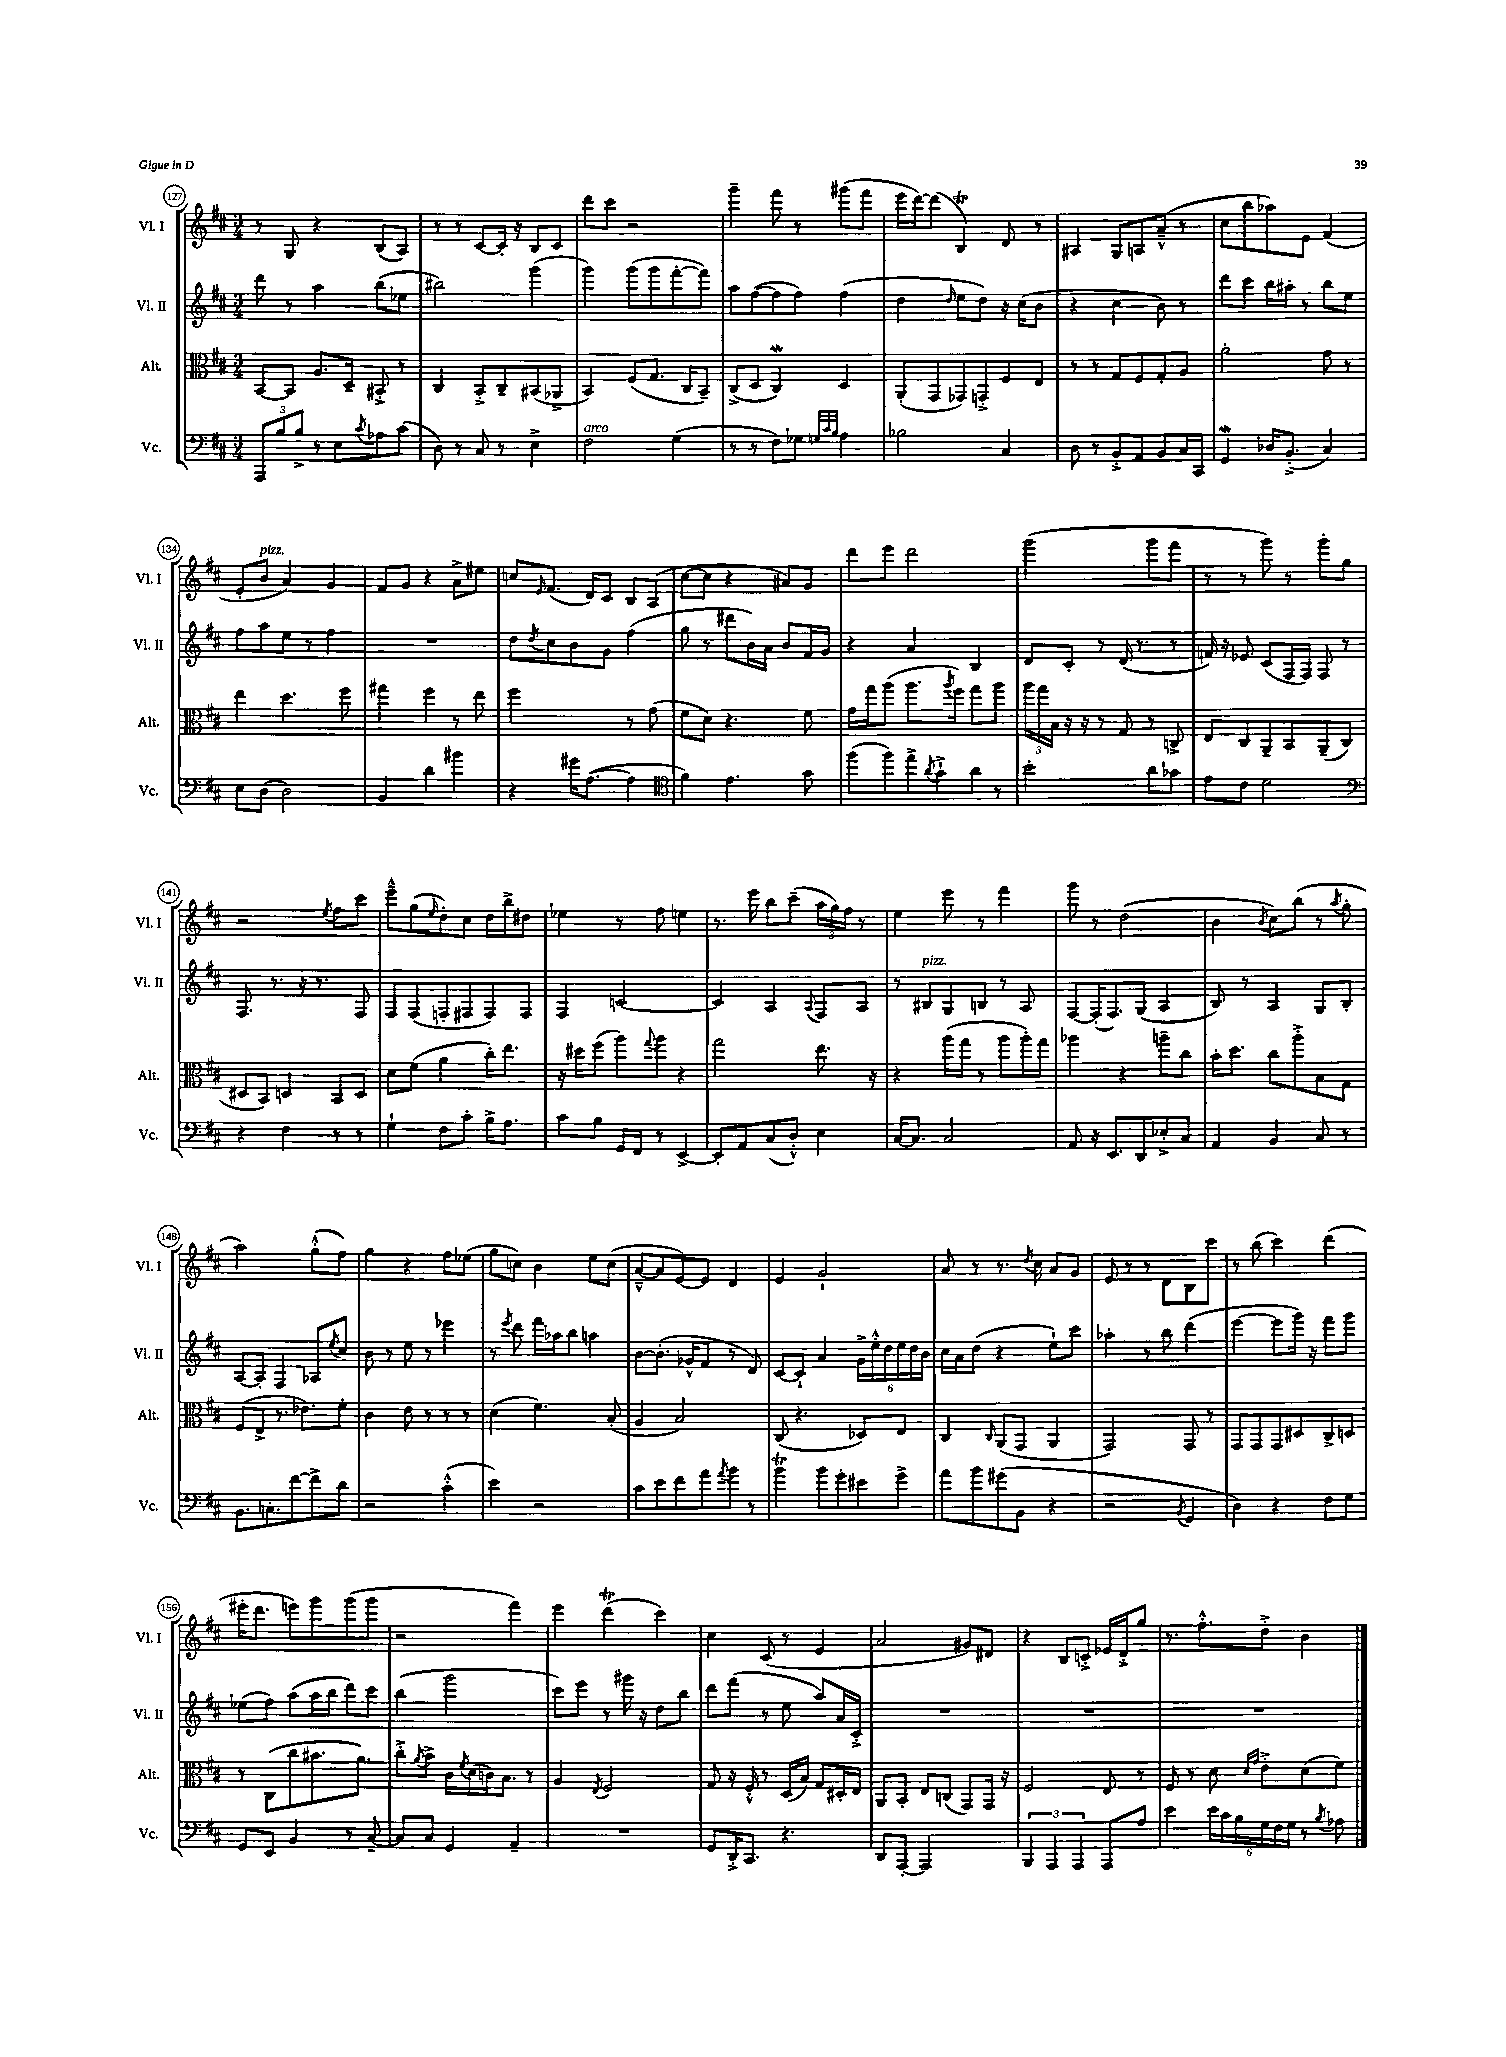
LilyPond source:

<<
\new StaffGroup <<
\new Staff = "s0" \with { instrumentName = "Vl. I" shortInstrumentName = "Vl. I" } {
    \clef treble \key d \major \numericTimeSignature \time 3/4
    r8 g8 r4 b8( a8) |
    r8 r8 cis'8~ cis'16-. r16 b8 cis'8 |
    d'''8 cis'''8 r2 |
    g'''4-- fis'''8 r8 gis'''8( fis'''8 |
    e'''16 d'''16~) d'''8( b4\trill) d'8 r8 |
    ais4 g8 a8 a'8---^( r8 |
    cis''8 b''8 aes''8) e'8 fis'4( |
    e'8-. b'8^\markup { \italic "pizz." } a'4) g'4 |
    fis'8 g'8 r4 a'8-> eis''8 |
    c''8 \grace { e'16 } fis'8.( d'16) cis'8 b8 a8( |
    cis''8~ cis''8 r4 ais'8) g'8 |
    d'''8 e'''8 d'''2 |
    g'''2( g'''8 fis'''8 |
    r8 r8 g'''8) r8 g'''8-. g''8 |
    r2 \acciaccatura { e''8 } fis''8 cis'''8 |
    e'''8---^ g''8( \grace { e''16 } d''8-.) cis''8 d''16 b''16-> dis''8 |
    ees''4 r8 fis''8 e''4 |
    r8. e'''16 b''8 cis'''8--( \tuplet 3/2 { a''16 g''16) fis''16 } r8 |
    e''4 e'''8 r8 fis'''4 |
    g'''8 r8 d''2( |
    b'4 \acciaccatura { b'8 } cis''8) b''8( r8 \acciaccatura { a''8 } g''8-. |
    a''2) g''8-.-^( fis''8) |
    g''4 r4 fis''8 ees''8( |
    g''8 c''8) b'4 e''8 c''8( |
    a'8~---^ a'8 e'8~) e'8 d'4 |
    e'4 g'2-! |
    a'8 r8 r8. \acciaccatura { d''8 } cis''16 a'8 g'8 |
    e'8 r8 r8 d'8 b8 cis'''8 |
    r8 b''8( cis'''4) d'''4( |
    eis'''16-. d'''8. e'''8) g'''8 g'''8( g'''8 |
    r2 fis'''4) |
    e'''4 d'''4\trill( cis'''4) |
    cis''4 cis'8( r8 e'4 |
    a'2 gis'8) dis'8 |
    r4 b8 c'8-.-> ees'16 d'16-.-> g''8 |
    r8. fis''8.-.-^ d''8-.-> b'4 \bar "|." |
}
\new Staff = "s1" \with { instrumentName = "Vl. II" shortInstrumentName = "Vl. II" } {
    \clef treble \key d \major \numericTimeSignature \time 3/4
    d'''8 r8 a''4 b''8( ees''8 |
    bis''2) g'''4( |
    g'''4) g'''8( g'''8 fis'''8~-. fis'''8) |
    a''8 fis''8~( fis''8 fis''8) fis''4( |
    d''4 \grace { d''16 } e''8 d''8) r16 cis''16( b'8 |
    r4 cis''4 b'8) r8 |
    d'''8 cis'''8 b''16 ais''16-. r8 b''8 e''8 |
    fis''8 a''8 e''8 r8 fis''4 |
    R2. |
    d''8 \acciaccatura { d''8 } cis''8 b'8 g'8 fis''4( |
    g''8 r8 dis'''8 b'16) a'16 b'8 fis'16 g'16 |
    r4 a'4 b4 |
    d'8 cis'8-. r8 d'16( r8. r8 |
    f'16) r16 ees'8 cis'8( fis16 fis16) fis8 r8 |
    fis8. r8. r16 r8. fis8 |
    fis8 fis8( f8-. fis8 fis8) fis8 |
    fis4 c'2~ |
    c'4 a4 \appoggiatura { a8 } fis8 a8 |
    r8 bis8^\markup { \italic "pizz." } g8 b8 r8 a8 |
    fis8~ fis16-.( fis8.) g8( a4 |
    b8) r8 a4 g8 b8-. |
    a8~ a8-. fis4 aes8 \acciaccatura { e''8 } cis''8 |
    b'8 r8 e''8 r8 ees'''4 |
    r8 \acciaccatura { e'''8 } d'''8 fis'''16 aes''16 b''8 a''4 |
    b'8~ b'8.-.( ges'16-^ fis'8 r8 d'8) |
    cis'8~ cis'8-! a'4 \tuplet 6/4 { g'16-> e''16-.-^ d''16 e''16 d''16 b'16 } |
    cis''16 a'16 d''8( r4 e''8-!) cis'''8 |
    aes''4-. r8 b''8 d'''4( |
    e'''4~ e'''8 g'''16) r16 fis'''8 g'''8 |
    ees''8( fis''8) a''8( a''16 b''16 d'''8) cis'''8 |
    b''4( g'''2 |
    cis'''8) e'''8 r8 gis'''16 r16 d''8 b''8 |
    d'''8 fis'''8( r8 e''8 a''8) a'16 cis'16-.-> |
    R2. |
    R2. |
    R2. \bar "|." |
}
\new Staff = "s2" \with { instrumentName = "Alt." shortInstrumentName = "Alt." } {
    \clef alto \key d \major \numericTimeSignature \time 3/4
    b,8~ b,8 a8. d16-- bis,8-.-> r8 |
    cis4 b,8-.-> cis8-- bis,8( aes,8-> |
    b,4) fis8( g8. cis16 b,8--) |
    cis8->( d8 cis4\mordent) d4 |
    a,8-.( g,8 ges,8) g,8-.-> fis8 e8 |
    r8 r8 g8 fis8 g8-. a8 |
    a'2-. g'8 r8 |
    e''4 d''4. fis''8 |
    gis''4 fis''4 r8 e''8 |
    fis''2 r8 g'8( |
    fis'8 d'8) r4. fis'8 |
    g'16 g''16 a''8( a''8. \acciaccatura { a''8 } fis''16) g''8 a''8 |
    \tuplet 3/2 { a''16 g''16 b16 } r16 r16 r8 g8 r8 c8-> |
    e8 cis8 a,8-- b,8 a,8--( cis8 |
    dis8 b,8) d4 b,8 d8 |
    d'8 fis'8( a'4 cis''16-.) e''8. |
    r16 dis''16 fis''8( a''8) \appoggiatura { g''8 } a''8 r4 |
    g''2 e''8. r16 |
    r4 a''16( g''16 r8 a''8 a''16-.) g''16 |
    aes''4 r4 a''8-- cis''8 |
    b'16-. d''8. cis''8 a''8-.-> b8 g8 |
    fis8( e8-> r8. ees'8.) fis'8-. |
    cis'4 e'8 r8 r8 r8 |
    d'4( fis'4.) b8-.( |
    a4 b2) |
    cis8( r4. des8) e8 |
    cis4 \grace { cis16 } a,8( g,8 a,4 |
    g,2) g,8 r8 |
    g,8 g,8 g,8 dis8 cis8-> d8 |
    r8 cis8( cis''8 bis'8. a'8.) |
    cis''8-.-> \acciaccatura { a'8 } b'8-> cis'16 \acciaccatura { fis'8 } d'16( c'16) b8. r8 |
    a4 \acciaccatura { e8 } fis2 |
    g8 r16 fis16-.-^ r8 d16( b16) g8 dis16-. e16 |
    a,8 b,8-. e8 c8( g,8) g,16 r16 |
    fis2 e8 r8 |
    fis8 r8 d'8 \grace { d'16 g'16 } e'8-.-> d'8( fis'8) \bar "|." |
}
\new Staff = "s3" \with { instrumentName = "Vc." shortInstrumentName = "Vc." } {
    \clef bass \key d \major \numericTimeSignature \time 3/4
    \tuplet 3/2 { a,,8 b8 b8-> } r8 e8 \acciaccatura { cis'8 } aes8 cis'8( |
    d8) r8 cis8 r8 e4-> |
    fis2^\markup { \italic "arco" } g4( |
    r8 r8 fis8) ges8 \grace { g32 cis'32 b32 } a4 |
    bes2 cis4 |
    d8 r8 b,8-.-> a,8 b,8 cis16 cis,16 |
    g,4\mordent des16 b,8.-.->( cis4) |
    e8 d8( d2) |
    b,4 d'4 bis'4 |
    r4 gis'16 a8.~( a4 |
    \clef tenor fis'4) e'4. g'8 |
    fis''8( fis''8) e''8-> \acciaccatura { a'8 } g'8-!-> a'8 r8 |
    b'2-. a'8 ges'8 |
    e'8 cis'8 d'2 |
    \clef bass r4 fis4 r8 r8 |
    g4-! fis8 cis'8-. b16-> a8. |
    cis'8 b8 g,16 fis,16 r8 e,4~-> |
    e,8-. a,8 cis8( d8-.-^) e4 |
    cis16~ cis8. cis2 |
    a,8 r16 e,8. d,8 ees8-.-> cis8 |
    a,4 b,4 cis8 r8 |
    b,8. c8.-. fis'8~ fis'8-> d'8 |
    r2 cis'4-.-^( |
    e'4) r2 |
    cis'8 e'8 fis'8 a'8 \acciaccatura { a'8 } b'8 r8 |
    b'4\trill b'8 g'8-. eis'8 g'8-> |
    a'8 b'8 gis'8( b,8 r4 |
    r2 \acciaccatura { b,8 } g,4 |
    d4) r4 fis8 g8 |
    g,8 e,8 b,4 r8 cis8~-- |
    cis8 cis8 g,4 a,4-- |
    R2. |
    g,8 d,16-.-> cis,8. r4. |
    d,8 a,,8~-. a,,2 |
    \tuplet 3/2 { b,,4 a,,4 a,,4 } a,,8 a8 |
    e'4 \tuplet 6/4 { e'16 cis'16 b16 g16 fis16 g16 } r8 \acciaccatura { b8 } aes8 \bar "|." |
}
>>
>>
\layout { \context { \Score currentBarNumber = #127 \override BarNumber.stencil = #(make-stencil-circler 0.1 0.3 ly:text-interface::print) } }
